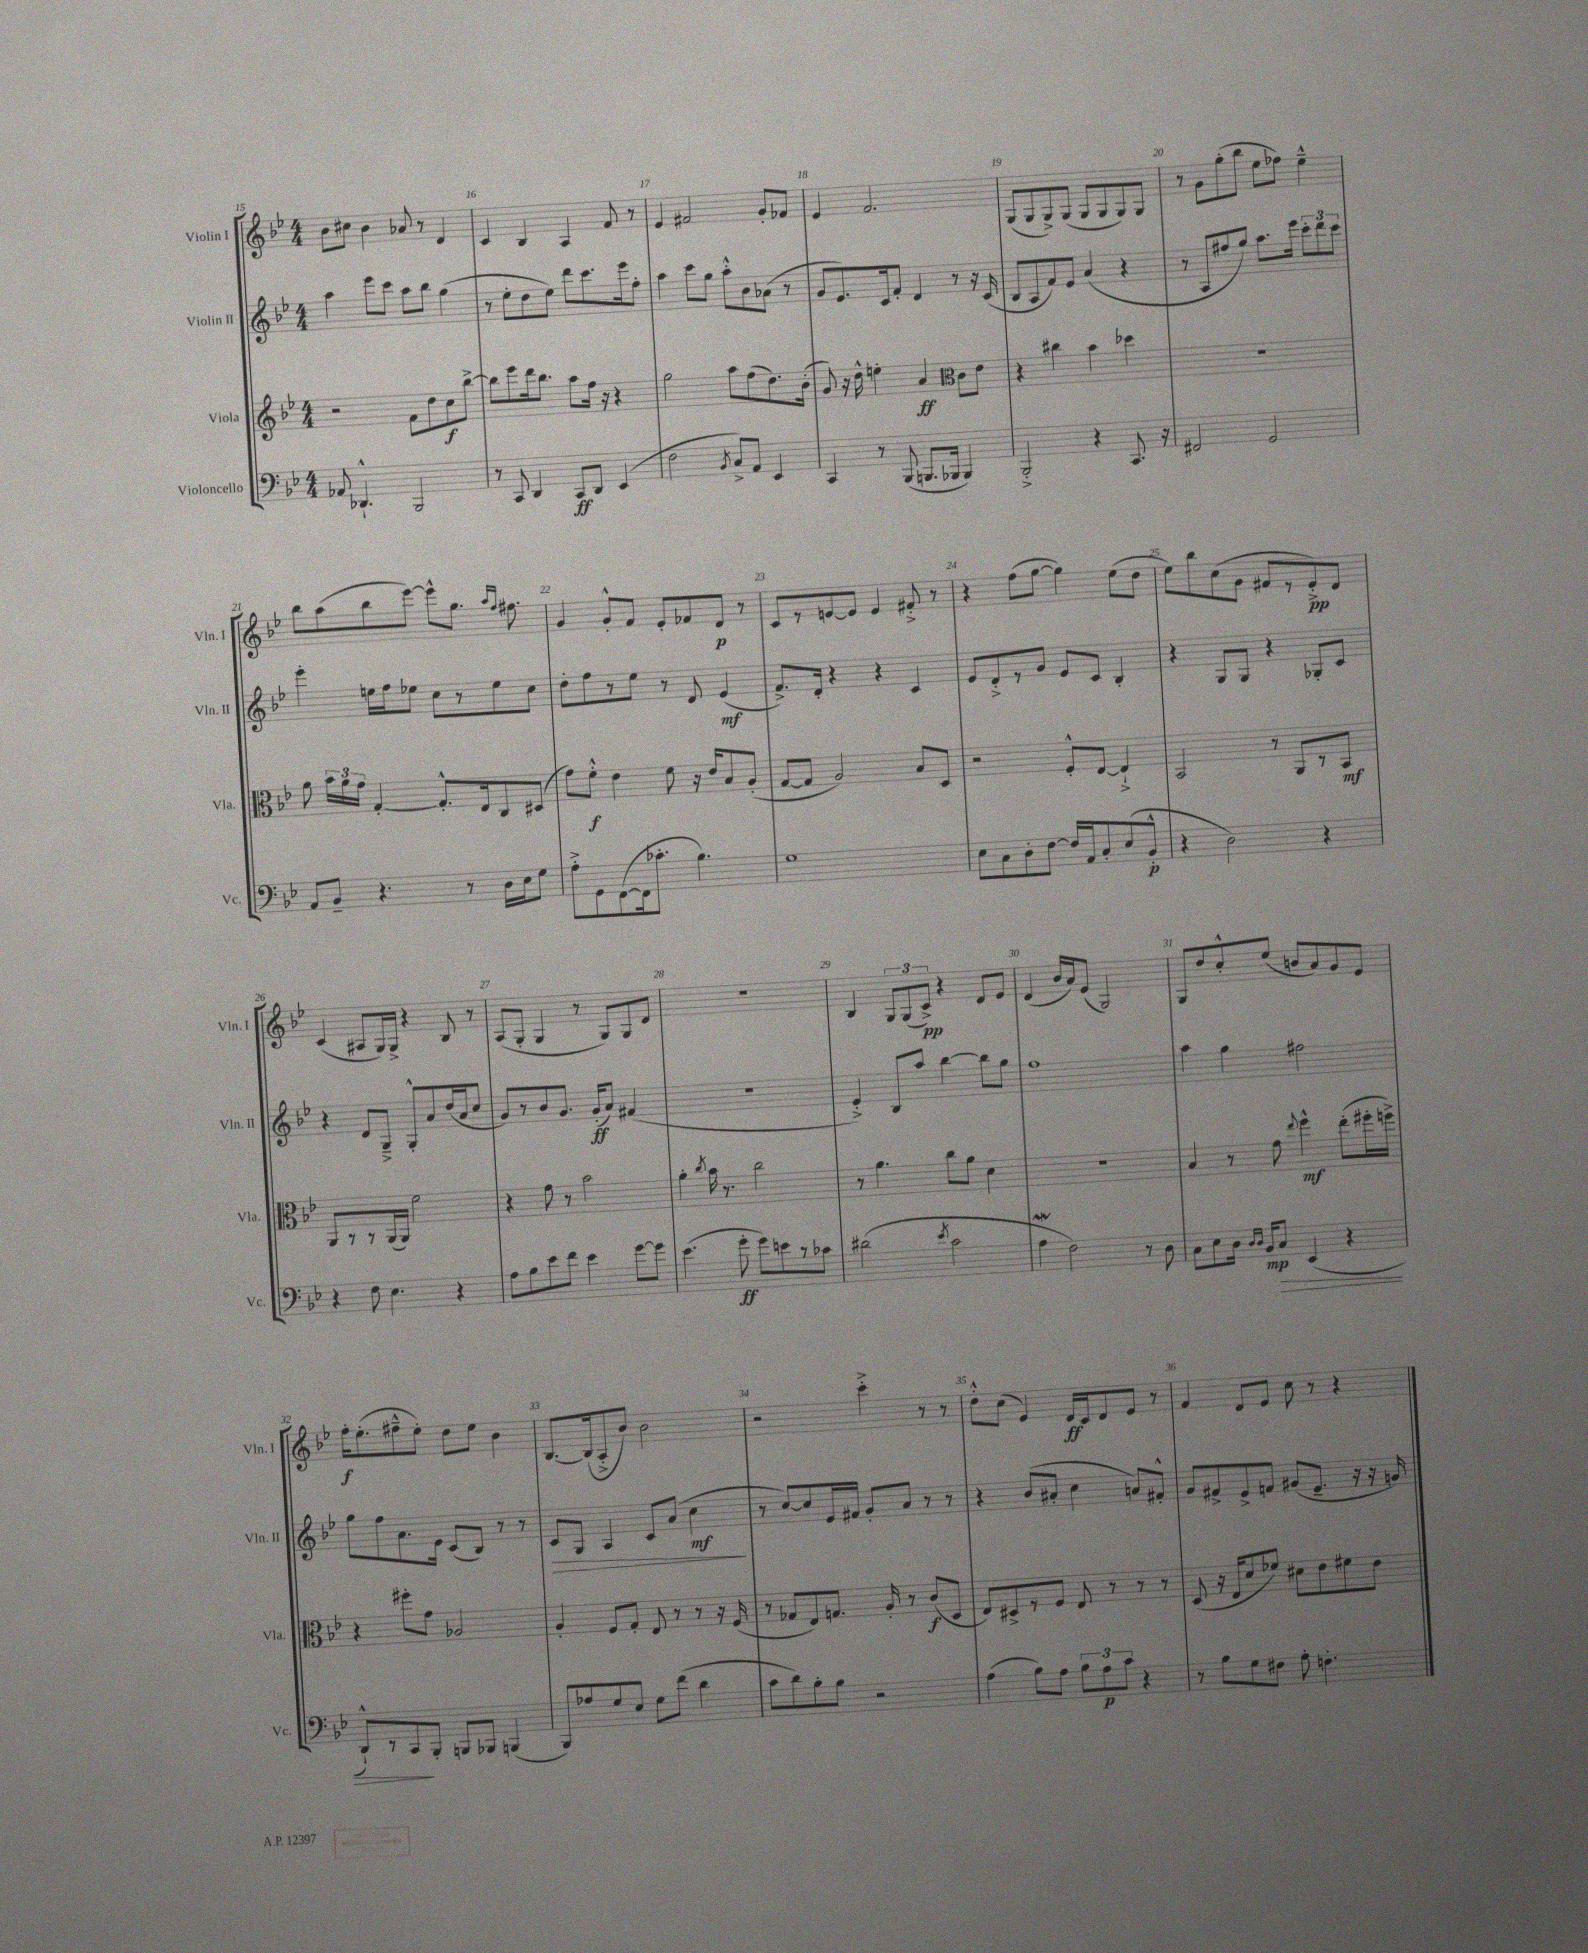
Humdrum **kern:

**kern	**kern	**kern	**kern
*staff4	*staff3	*staff2	*staff1
*clefF4	*clefG2	*clefG2	*clefG2
*k[b-e-]	*k[b-e-]	*k[b-e-]	*k[b-e-]
*M4/4	*M4/4	*M4/4	*M4/4
8AA-	2r	4aa	8b-
4.DD-`^^	.	.	8cc#
.	.	8eee-	4b-
.	.	8ccc	.
2BBB-	8f	8aa	8a-
.	8dd	8bb-	8r
.	8cc	(4gg	4d
.	[8bb-^	.	.
=	=	=	=
8r	8bb-]	8r	4c
8CC	8eee-	8ee-'	.
4DD	16ddd	8dd	4B-
.	8.bb-	.	.
.	.	8ee-)	.
8CC	8aa	8ddd	4A
8DD	16ff	8.ccc	.
.	16r	.	.
(4EE-	4r	.	8f
.	.	16eee-	.
.	.	8ff'	8r
=	=	=	=
2F	2gg	4aa	4e-
.	.	8ccc	2f#
.	.	8gg	.
8qBB-	.	.	.
8C^)	8aa	8aa'^^	.
8AA	(8ff	8b-	.
4EE-	8.dd)	(8a-	8g'
.	.	8r	8f-
.	(16b-'	.	.
=	=	=	=
4CC	8g)	8g	4e-
.	16r	8.e-)	.
.	16dd^^	.	.
8r	4ee'	.	2.f
.	.	16c	.
(8BBB-	.	8f'	.
8.BBB	4a	4d	.
16BBB-	.	.	.
*	*clefC3	*	*
4BBB-)	8c	8r	.
.	8e-	16r	.
.	.	(16c	.
=	=	=	=
2BBB-'^	4r	8B-	(8G
.	.	8A	8G
.	4cc#	8f)	8G^)
.	.	8e-	(8G
4r	4b-	(4a	8G
.	.	.	8G
8.CC	4dd-	4r	8G)
.	.	.	8G
16r	.	.	.
=	=	=	=
2FF#	1r	8r	8r
.	.	8A	8g
.	.	8ff#	(8gg'
.	.	8gg)	8bb-
2GG	.	8.aa	8ee-
.	.	.	8ff-)
.	.	16eee-	.
.	.	12ccc'	4ee-~^^
.	.	12ddd	.
.	.	12ccc	.
=	=	=	=
8AA	8a	4eee-'	8bb-
8BB-~	24b-	.	(8aa
.	24a	.	.
.	24g	.	.
4.r	[4G'	16ee	8bb-
.	.	16ff	.
.	.	8ee-	[8eee-)
.	8.G'^^]	8cc	8eee-^^]
8r	.	8r	8.gg
.	16E-	.	.
16D	8C	8ee-	.
.	.	.	16qqaa
.	.	.	16qqff
16E-	.	.	8.ff#
8G	(8D#	8cc	.
=	=	=	=
8A'^	8g)	8dd'	4g
8GG	8f'^^	8ff	.
([8FF	4e-	8r	8g'^^
16FF]	.	8ee-	8f
8.c-'	.	.	.
.	8f	8r	8e-'
4.B-)	16r	8d	8f-
.	16e-	.	.
.	8B-	(4e-	8d
.	(8A'	.	8r
=	=	=	=
1G	[8G	8.f^)	8c
.	8G]	.	8r
.	.	16d'	.
.	2A)	4r	[8e
.	.	.	8e]
.	.	4r	4e
.	8B-	4c	8f#'^
.	8D	.	8r
=	=	=	=
8E-	2r	8e-	4r
8C	.	8d'^	.
8D'	.	8r	(8ff
[8F	.	8g	[8gg
16F]	8F'^^	8e-	4gg])
16AA	.	.	.
8C'	[8E-	8c	.
(8E-	4E-`^]	4B-'	(8ee-
8BB-'^^	.	.	8dd
=	=	=	=
4r	2BB-	4r	8ee-)
.	.	.	8bb-
2D)	.	8G	(8cc
.	.	8G	8g
.	8r	4r	8f#
.	8AA	.	8r
4r	8r	8G-'	8e-'^)
.	8BB-	8c	8d
=	=	=	=
4r	8AA	4r	(4c
.	8r	.	.
8F	8r	8d	8A#
4.E-	(16AA	8G~^	16G)
.	16AA)	.	16G^
.	2f	8G'^^	4r
.	.	8a	.
4r	.	(16dd	8B-
.	.	16a	.
.	.	8cc	8r
=	=	=	=
8A	4r	8g)	(8A
8B-	.	8r	8G'
8e-	8g	8b-	4G
8f	8r	8.g	.
4e-	2b-	.	8r
.	.	(16g'	.
.	.	8a)	8G)
[8g	.	(4f#	8G
8g]	.	.	8d
=	=	=	=
(4.e-	4a'	1r	1r
.	8qcc	.	.
.	16b-	.	.
.	8.r	.	.
8g'	.	.	.
8g)	2cc	.	.
8e	.	.	.
8r	.	.	.
8c-	.	.	.
=	=	=	=
(2d#	8r	4e-'^)	4B-
.	4.a	.	.
.	.	8B-	12G
.	.	.	(12G
.	.	8aa	.
.	.	.	12c^)
8qe-	.	.	.
2c	8cc	[4bb-	4r
.	8a	.	.
.	4d	8bb-]	8d
.	.	8gg	8e-
=	=	=	=
4A	1r	1ff	(4d
2F)	.	.	16b-
.	.	.	16a)
.	.	.	(8e-
.	.	.	2G)
8r	.	.	.
8D	.	.	.
=	=	=	=
8C	4B-	4aa	8G
8E-	.	.	8dd
16D	8r	4gg	8cc'^^
16qqD	.	.	.
16qqD	.	.	.
16BB-	.	.	.
8C	8g	.	(8ee-
.	8qqee-	.	.
(4EE-	4ff^^	2ff#	8b
.	.	.	8a)
4r	(8ee-'	.	8g
.	16ff#'	.	8e-
.	16ff^)	.	.
=	=	=	=
8DD`^^)	4r	8gg	16ff'
.	.	.	(8.ee-'
8r	.	8ff	.
8CC	8ff#'	8.a	8ff#~^^
8BBB-'	8g	.	8ee-')
.	.	16e-	.
8BBB	2A-	(8c	8dd
8BBB-	.	8B-)	8ee-
(4BBB	.	8r	4b-
.	.	8r	.
=	=	=	=
8BBB-)	4A'	8c	[8.B-
8A-	.	8G	.
.	.	.	(16B-]
8G	8F	4A	8A'^
8E-	8G'	.	8b-)
8G	8E-	8c	2b-
(8f	8r	(8a	.
4d	8r	4cc	.
.	16r	.	.
.	(16F	.	.
=	=	=	=
8c	8r	8r	2r
8d)	8G-	[8cc)	.
8B-'	8E-)	8cc]	.
8B-	8.G	16e-	.
.	.	16f#	.
2r	.	8g'	4ccc'^
.	16A'	.	.
.	8r	8a	.
.	(8c	8r	8r
.	8D	8r	8r
=	=	=	=
(4A	8E-)	4r	8dd'^^
.	8D#^	.	(8cc
8B-)	8r	(8b-	4e-)
8A	8F	8a#'	.
12B-	8E-	4cc	16d
.	.	.	16c
12A	.	.	.
.	8r	.	8d
12c	.	.	.
4r	8r	8a)	8e-
.	8r	8f#'^^	8r
=	=	=	=
8r	(8D	8g	4f
8B-	16r	8f#^	.
.	16E-	.	.
8G	8d	8e-^	8d
8F#	8f-)	8f	8e-
8A'	8d#	(8g#	8cc
4.F'	8e-	8.e-~	8r
.	8f#	.	4r
.	.	16r	.
.	8e-	16r	.
.	.	16g)	.
==	==	==	==
*-	*-	*-	*-
